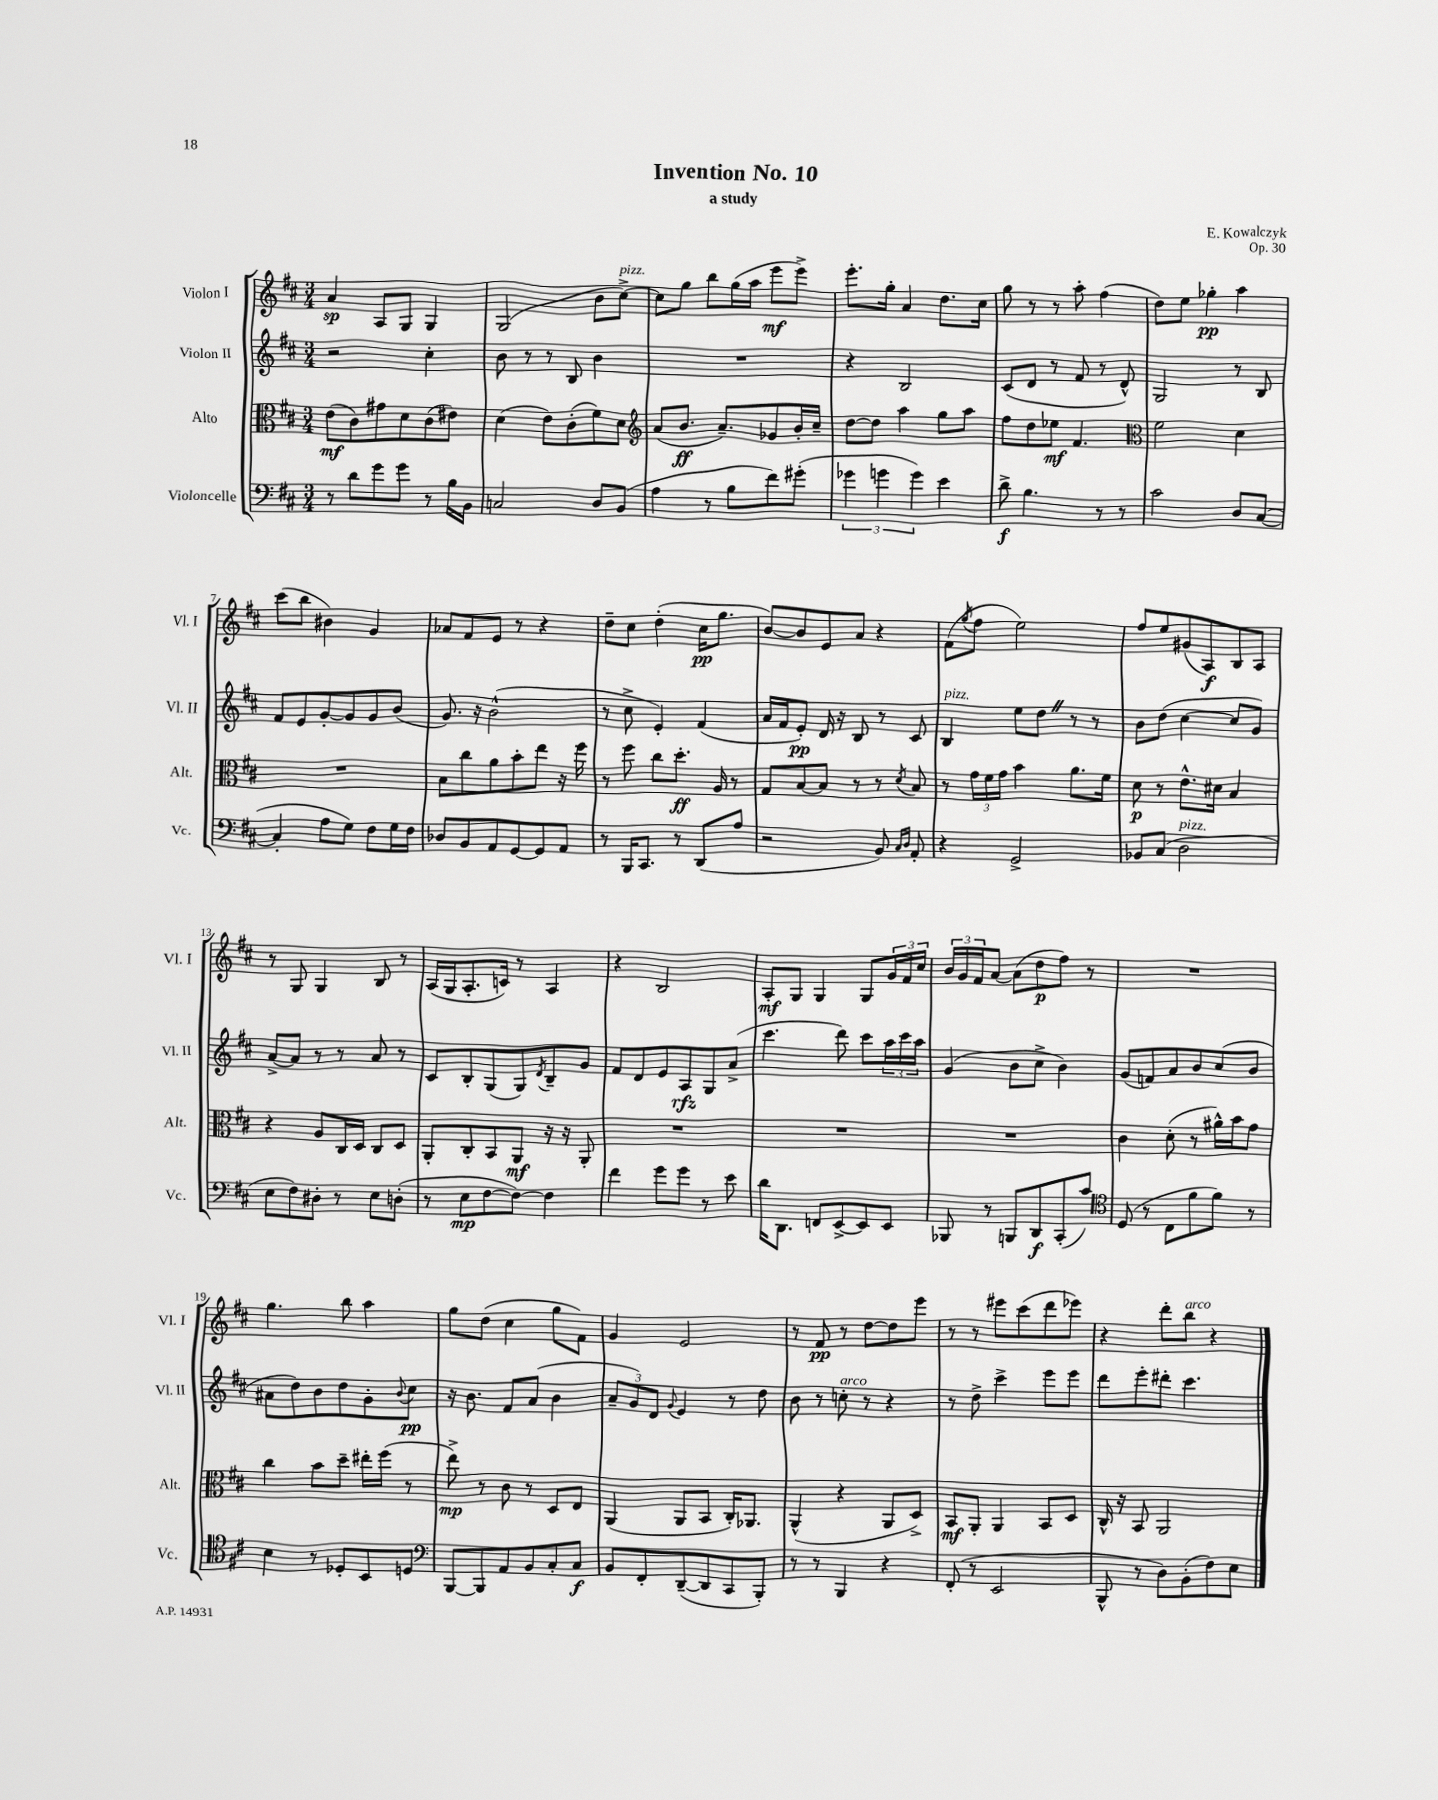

**kern	**kern	**kern	**kern
*staff4	*staff3	*staff2	*staff1
*clefF4	*clefC3	*clefG2	*clefG2
*k[f#c#]	*k[f#c#]	*k[f#c#]	*k[f#c#]
*M3/4	*M3/4	*M3/4	*M3/4
8r	(8e	2r	4a
8d	8c#)	.	.
8g	8g#	.	8A
8g	8d	.	8G
8r	(8c#	4cc#'	4G
16B	8e#)	.	.
16BB	.	.	.
=	=	=	=
2C	(4d	8b	(2G
.	.	8r	.
.	8e)	8r	.
.	(8c#'	8B	.
8D	8f#)	4b	8b
(8BB	8d	.	[8cc#^)
=	=	=	=
*	*clefG2	*	*
4A	(8a	2.r	8cc#]
.	8.b	.	8gg
8r	.	.	8bb
.	8.a~)	.	.
8B	.	.	(16gg
.	.	.	16aa
8f#)	8g-	.	8eee
(8g#'	16b'	.	8eee^)
.	16cc#~	.	.
=	=	=	=
6g-	[8dd	4r	8.eee'
.	8dd]	.	.
6g	.	.	.
.	.	.	16gg'
.	4aa	2B	4a
6g)	.	.	.
4e	8gg	.	8.dd
.	8aa	.	.
.	.	.	16cc#
=	=	=	=
8d^	8ff#	(8c#	8gg
4.B	8dd	8d	8r
.	8ee-	8r	8r
.	4.f#	8f#	8aa'
8r	.	8r	(4ff#
8r	.	8d^^)	.
=	=	=	=
*	*clefC3	*	*
2c#	2f#	2G	8dd)
.	.	.	8ee
.	.	.	4gg-'
8D	4d	8r	4aa
([8C#	.	8B	.
=	=	=	=
4C#']	2.r	8f#	(8ccc#
.	.	8e	8bb
8A	.	[8g'	4b#)
8G)	.	8g]	.
8F#	.	8g	4g
16G	.	(8b	.
16F#	.	.	.
=	=	=	=
8D-	8B	8.g)	8a-
8BB	8cc#	.	8f#
.	.	16r	.
8AA	8a	(2b^^	8e
[8GG	8b'	.	8r
8GG]	8ee	.	4r
8AA	16r	.	.
.	16ff#	.	.
=	=	=	=
8r	8r	8r	8dd~
16BBB	8ff#	8cc#^	8cc#
8.CC#	.	.	.
.	8cc#	4e')	(4dd'
8r	8.dd'	.	.
(8DD	.	(4f#	16cc#
.	16A	.	8.gg
8A	8r	.	.
=	=	=	=
2r	8G	16a	[8b)
.	.	16f#	.
.	[8B	8e')	8b]
.	8B]	16d	8e
.	.	16r	.
.	8r	8B	8a
8BB)	8r	8r	4r
16qqC#	.	.	.
16qqD	8qd	.	.
8AA'	8B	8c#	.
=	=	=	=
4r	8r	4B	(8f#
.	.	.	8qgg
.	24g	.	8ff#
.	24f#	.	.
.	24g	.	.
2GG^	4b	8ee	2ee)
.	.	8dd	.
.	8.a	8r	.
.	.	8r	.
.	16f#	.	.
=	=	=	=
8BB-	8d	8b	8ff#
(8C#	8r	(8dd	8ee
2D	8.e^^	[4cc#	(8g#
.	.	.	8A)
.	16d#	.	.
.	4B	8cc#]	8B
.	.	8g)	8A
=	=	=	=
8E	4r	[8a^	8r
8F#)	.	8a]	8G
8D#'	8A	8r	4G
8r	16C#	8r	.
.	16D	.	.
8E	8C#	8a	8B
(8D'	8D	8r	8r
=	=	=	=
8r	8AA'	8c#	(16A
.	.	.	16G
8E	8C#'	8B'	8.A'
[8F#	8BB	(8G	.
.	.	.	16c)
8F#_)	8AA	8G)	8r
.	.	8qd	.
4F#]	16r	8B~	4A
.	16r	.	.
.	8AA'	8g	.
=	=	=	=
4f#	2.r	8f#	4r
.	.	8d	.
8g	.	8e	2B
8g	.	8A	.
8r	.	8G	.
8e	.	(8a^	.
=	=	=	=
16d	2.r	4.ccc#	8A'
8.DD	.	.	.
.	.	.	8G
8FF	.	.	4G
[8EE^	.	8ddd)	.
8EE]	.	8ccc#	8G
8EE	.	24aa	24g
.	.	24ccc#	24f#
.	.	24aa	24cc#
=	=	=	=
8BBB-	2.r	(4g	24b
.	.	.	24g
.	.	.	24f#
8r	.	.	[8a
8BBB	.	8b	(8a]
8DD	.	8cc#^	8dd
(8CC#'	.	4b)	8ff#)
8c#)	.	.	8r
=	=	=	=
*clefC4	*	*	*
(8D	4c#	(8g	2.r
8r	.	8f)	.
8C#	(8d'	8a	.
8f#	8r	8b	.
8f#)	16a#^^)	(8cc#	.
.	16b	.	.
8r	8g	8b	.
=	=	=	=
4B	4cc#	8a#	4.gg
.	.	8dd)	.
8r	8b	8b	.
8D-'	8dd~	8dd	8bb
8BB	16ee#'	8g'	4aa
.	(16ff#	.	.
.	.	8qqb	.
8D	8r	8cc#	.
=	=	=	=
*clefF4	*	*	*
[8BBB	8ee^)	16r	8gg
.	.	8.b	.
8BBB]	8r	.	(8dd
8AA	8c#	8f#	4cc#
8BB	8r	(8a	.
8C#'	8D	4b	8gg
8C#	8E	.	8f#)
=	=	=	=
8BB	(4AA	12a~	4g
.	.	12g)	.
8FF#'	.	.	.
.	.	12d	.
.	.	8qqg	.
([8DD~	8AA	4e	2e
8DD]	8BB	.	.
8CC#	16C#')	8r	.
.	8.AA-	.	.
8BBB')	.	8dd	.
=	=	=	=
8r	(4AA^^	8b	8r
8r	.	8r	8f#
4BBB	4r	8cc'	8r
.	.	8r	[8dd
4r	8AA	4r	8dd]
.	8D^)	.	8eee
=	=	=	=
(8FF#'	8BB	8r	8r
8r	8AA'	8dd^	8r
2EE	4AA	4ccc#^	8eee#
.	.	.	(8ccc#
.	8BB	8eee	8ddd
.	8D	8eee	8eee-)
=	=	=	=
8BBB^^	16C#^^	8ddd	4r
.	16r	.	.
8r	8BB	8eee'	.
8D)	2AA	8ddd#'	8ddd'
(8BB'	.	4.ccc#	8bb
8F#)	.	.	4r
8E	.	.	.
==	==	==	==
*-	*-	*-	*-
